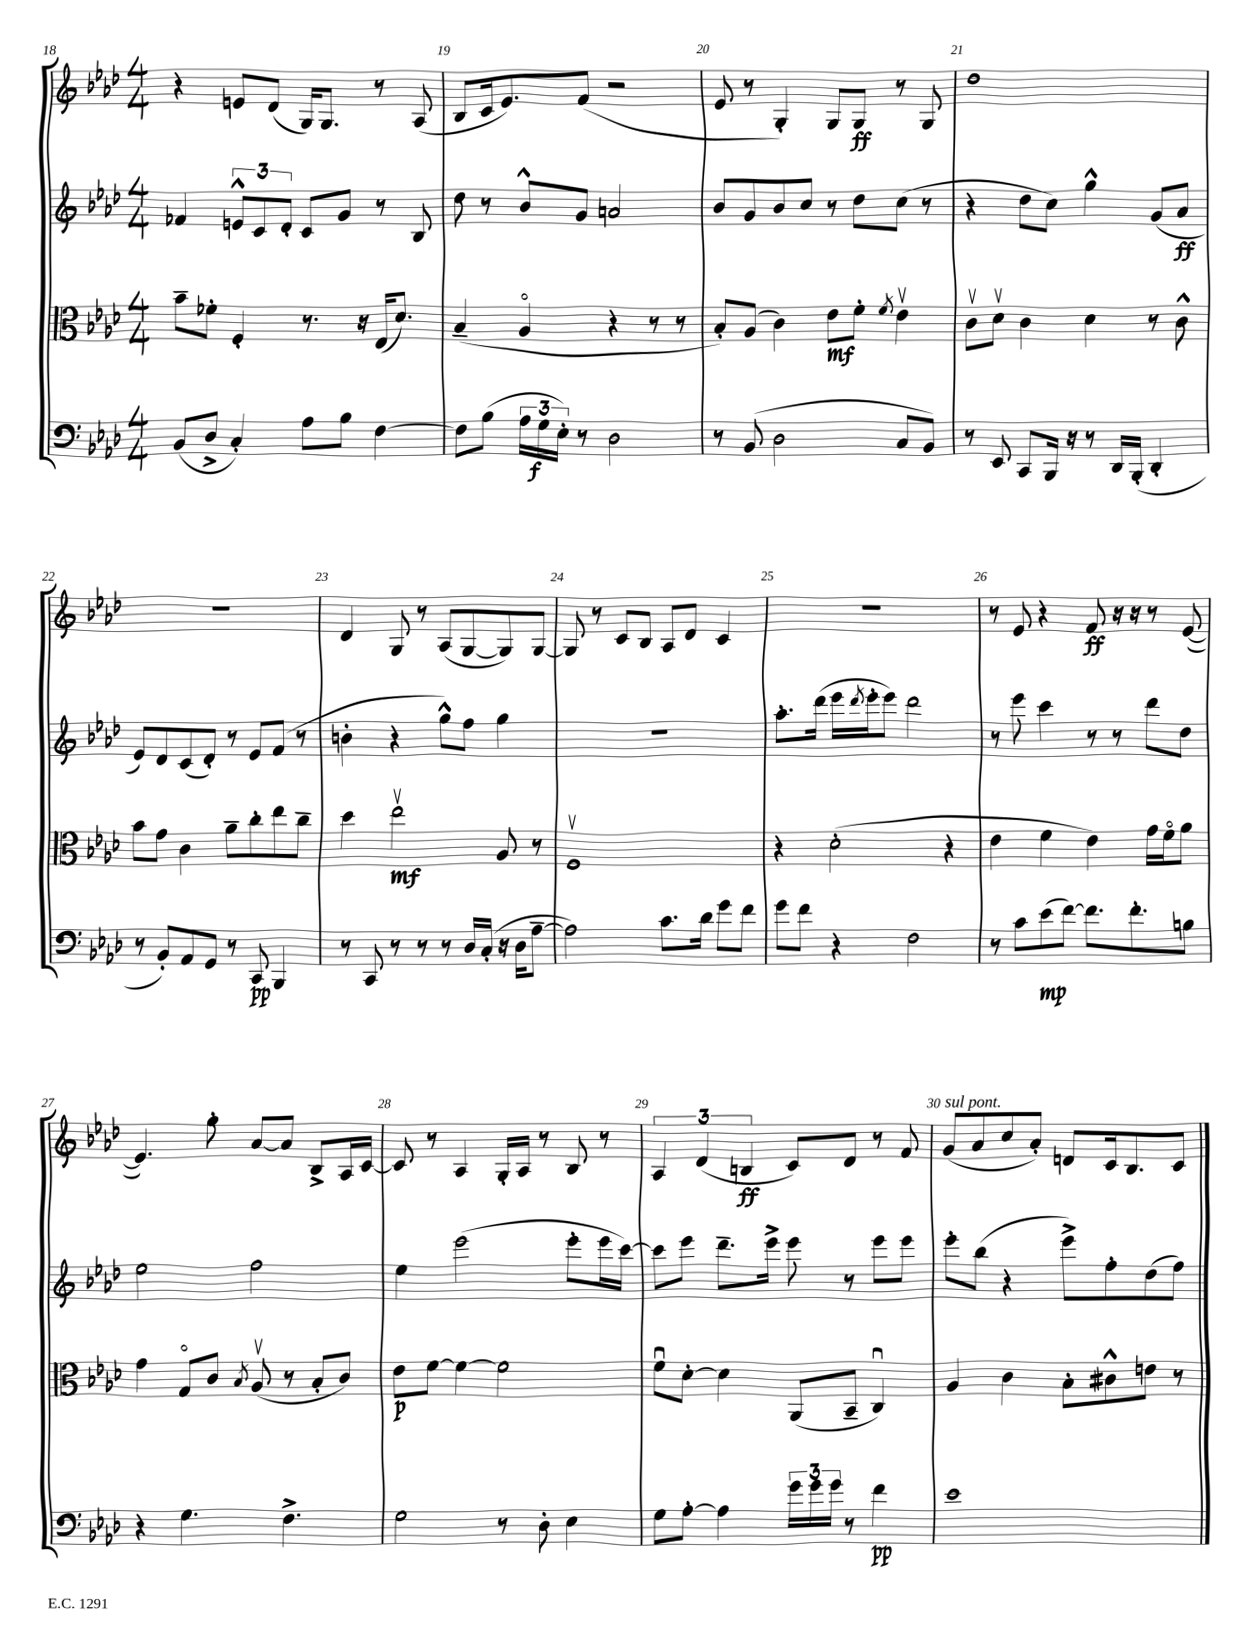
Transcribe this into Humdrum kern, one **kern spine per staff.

**kern	**kern	**kern	**kern
*staff4	*staff3	*staff2	*staff1
*clefF4	*clefC3	*clefG2	*clefG2
*k[b-e-a-d-]	*k[b-e-a-d-]	*k[b-e-a-d-]	*k[b-e-a-d-]
*M4/4	*M4/4	*M4/4	*M4/4
(8BB-/L	8b-~\L	4f-/	4r
8D-^/J	8f-'\J	.	.
4C'/)	4F'/	12e^^/L	8e/L
.	.	12c/	.
.	.	.	(8d-/J
.	.	12d-'/J	.
8A-\L	8.r	8c/L	16G/LK)
.	.	.	8.G/J
8B-\J	.	8g/J	.
.	16r	.	.
[4F\	(16E-/LK	8r	8r
.	8.d-/J)	.	.
.	.	8B-/	(8A-/
=	=	=	=
8F\]L	(4B-~/	8dd-\	8B-/L
(8B-\J	.	8r	16c/k
.	.	.	8.e-/)
24A-\LL	4A-o/	8b-^^/L	.
24G\	.	.	.
24E-'\JJ)	.	.	.
8r	.	8g/J	(8f/J
2D-\	4r	2a/	2r
.	8r	.	.
.	8r	.	.
=	=	=	=
8r	8B-'/L)	8b-/L	8e-/
(8BB-/	(8A-/J	8g/	8r
2D-\	4c\)	8b-/	4G'/)
.	.	8cc/J	.
.	8e-\L	8r	8G/L
.	8f'\J	8dd-\L	8G/J
.	8qf/	.	.
8C/L	4e-v\	(8cc\J	8r
8BB-/J)	.	8r	8G/
=	=	=	=
8r	8cv\L	4r	1dd-
8EE-/	8d-v\J	.	.
8CC/L	4c\	8dd-\L	.
16BBB-/Jk	.	8cc\J)	.
16r	.	.	.
8r	4d-\	4gg^^\	.
16DD-/LL	.	.	.
(16BBB-'/JJ	.	.	.
4DD-'/	8r	(8g/L	.
.	8c^^\	8a-/J	.
=	=	=	=
8r	8b-\L	8e-/L)	1r
8BB-'/L)	8g\J	8d-/	.
8AA-/	4c\	(8c/	.
8GG/J	.	8d-'/J)	.
8r	8a-~\L	8r	.
8CC/	8cc'\	8e-/L	.
4BBB-/	8ee-\	(8f/J	.
.	8cc~\J	8r	.
=	=	=	=
8r	4dd-\	4b'\	4d-/
8CC/	.	.	.
8r	2ee-v\	4r	8G/
8r	.	.	8r
8r	.	8gg^^\L)	(8A-/L
16D-/LL	.	8ff\J	[8G/
(16C'/JJ	.	.	.
16r	8A-/	4gg\	8G/])
16D-\LK	.	.	.
[8A-~\J	8r	.	[8G/J
=	=	=	=
2A-\])	1Fv	1r	8G/]
.	.	.	8r
.	.	.	8c/L
.	.	.	8B-/J
8.c\L	.	.	8A-/L
.	.	.	8d-/J
16d-\Jk	.	.	.
8g\L	.	.	4c/
8f\J	.	.	.
=	=	=	=
8g\L	4r	8.aa-'\L	1r
8f\J	.	.	.
.	.	(16ddd-\Jk	.
4r	(2d-'\	16eee-\LL	.
.	.	8qddd-/	.
.	.	16eee-'\J	.
.	.	8eee-\J)	.
2F\	.	2ddd-\	.
.	4r	.	.
=	=	=	=
8r	4e-\	8r	8r
8c\L	.	8eee-\	8e-/
(8e-\	4f\	4ccc\	4r
[8f\J)	.	.	.
8.f\]L	4e-\)	8r	8f/
.	.	8r	16r
8.f'\	.	.	16r
.	16g\LL	8ddd-\L	8r
.	16fo\J	.	.
8B\J	8a-\J	8dd-\J	([8e-/
=	=	=	=
4r	4g\	2ee-\	4.e-/])
4.G\	8Go/L	.	.
.	8c/J	.	8gg'\
.	8qB-/	.	.
.	(8A-v/	2ff\	[8a-/L
4.F^\	8r	.	8a-/]J
.	8B-'/L	.	8B-^/L
.	8c/J)	.	16A-/L
.	.	.	[16c/JJ
=	=	=	=
2G\	8e-\L	4ee-\	8c/]
.	[8f\J	.	8r
.	4f\_	(2eee-\	4A-/
8r	2f\]	.	16G'/LL
.	.	.	16A-/JJ
8D-'\	.	.	8r
4E-\	.	8eee-'\L	8B-/
.	.	16eee-\L	8r
.	.	[16ccc\JJ)	.
=	=	=	=
8G\L	8fu\L	8ccc\]L	6A-/
[8A-'\J	[8d-'\J	8eee-\J	.
.	.	.	(6d-/
4A-\]	4d-\]	8.ddd-~\L	.
.	.	.	6B/
.	.	16eee-^\Jk	.
24g\LL	(8AA-/L	8eee-\	8c/L)
24g\	.	.	.
24g\JJ	.	.	.
8r	8BB-~/J	8r	8d-/J
4f\	4Cu/)	8eee-\L	8r
.	.	8eee-\J	8f/
=	=	=	=
1e-	4A-/	8eee-'\L	(8g/L
.	.	(8bb-\J	8a-/
.	4c\	4r	8cc/
.	.	.	8a-'/J)
.	8B-'\L	8eee-^\L)	8d/L
.	8c#^^\	8ff'\	16c/k
.	.	.	8.B-/
.	8e\J	(8dd-\	.
.	8r	8ff\J)	8c/J
==	==	==	==
*-	*-	*-	*-
